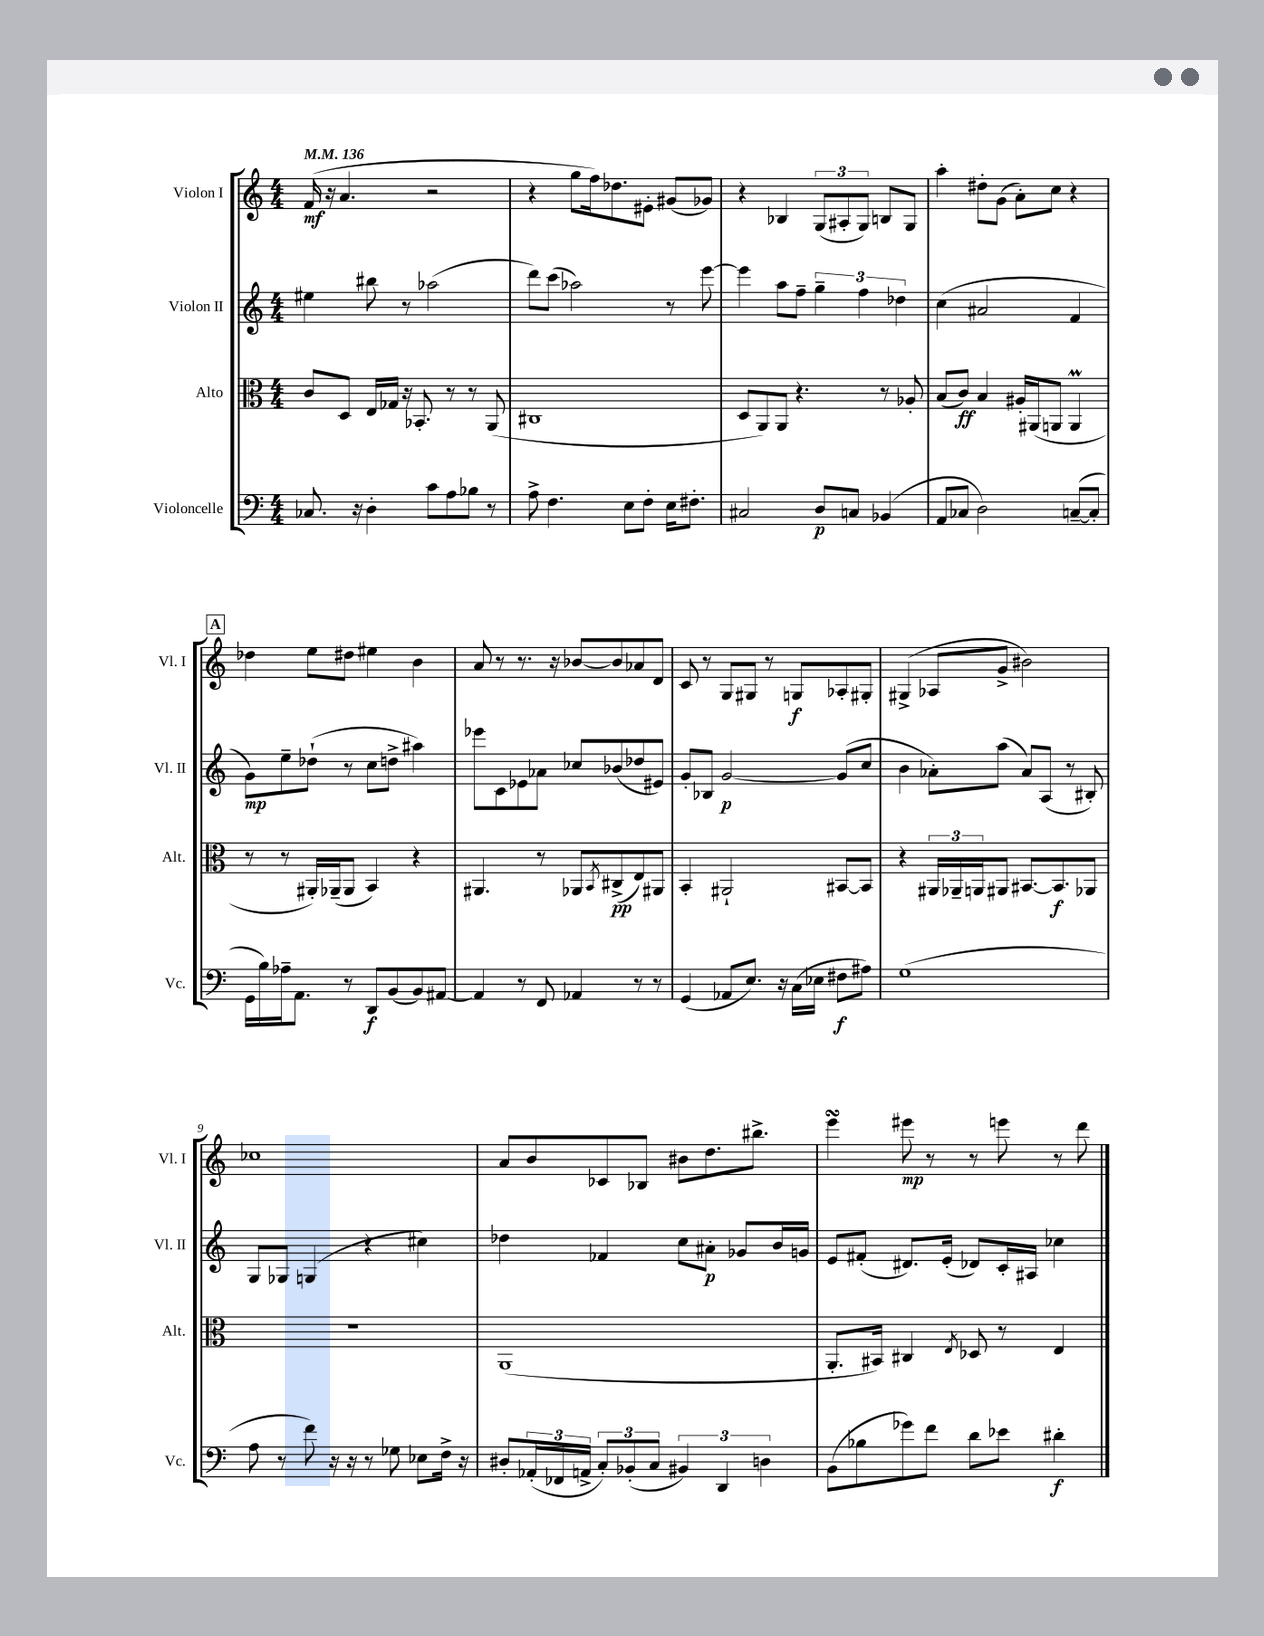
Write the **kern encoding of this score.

**kern	**dynam	**kern	**dynam	**kern	**dynam	**kern	**dynam
*part4	*part4	*part3	*part3	*part2	*part2	*part1	*part1
*staff4	*staff4	*staff3	*staff3	*staff2	*staff2	*staff1	*staff1
*I"Violoncelle	*	*I"Alto	*	*I"Violon II	*	*I"Violon I	*
*I'Vc.	*	*I'Alt.	*	*I'Vl. II	*	*I'Vl. I	*
*clefF4	*	*clefC3	*	*clefG2	*	*clefG2	*
*k[]	*	*k[]	*	*k[]	*	*k[]	*
*M4/4	*	*M4/4	*	*M4/4	*	*M4/4	*
*MM136	*	*MM136	*	*MM136	*	*MM136	*
=1	=1	=1	=1	=1	=1	=1	=1
8.C-X/	.	8c/L	.	4ee#X\	.	(16f/	mf
.	.	.	.	.	.	16r	.
.	.	8D/J	.	.	.	4.a/	.
16r	.	.	.	.	.	.	.
4D'\	.	16E/LL	.	8bb#X\	.	.	.
.	.	16G-X/JJ	.	.	.	.	.
.	.	16r	.	8r	.	.	.
.	.	8.BB-X'/	.	.	.	.	.
8c\L	.	.	.	(2aa-X\	.	2r	.
8A\	.	8r	.	.	.	.	.
8B-X\J	.	8r	.	.	.	.	.
8r	.	(8AA/	.	.	.	.	.
=2	=2	=2	=2	=2	=2	=2	=2
8A^\	.	1C#X	.	8ddd\L)	.	4r	.
4.F\	.	.	.	(8ccc\J	.	.	.
.	.	.	.	2aa-X\)	.	8gg\L	.
.	.	.	.	.	.	16ff\k)	.
.	.	.	.	.	.	8.dd-X\	.
8E\L	.	.	.	.	.	.	.
8F'\J	.	.	.	.	.	8e#X'\J	.
16E\KL	.	.	.	8r	.	(8g#X/L	.
8.F#X'\J	.	.	.	.	.	.	.
.	.	.	.	[8eee\	.	8g-X/J)	.
=3	=3	=3	=3	=3	=3	=3	=3
2C#X/	.	8D/L	.	4eee\]	.	4r	.
.	.	8AA/)	.	.	.	.	.
.	.	8AA/J	.	8aa\L	.	4B-X/	.
.	.	4.r	.	8ff~\J	.	.	.
8D/L	p	.	.	6gg~\	.	(12G/L	.
.	.	.	.	.	.	12A#X'/	.
8Cn/J	.	.	.	.	.	.	.
.	.	.	.	6ff\	.	12G/J)	.
(4BB-X/	.	8r	.	.	.	8Bn/L	.
.	.	.	.	6dd-X\	.	.	.
.	.	8A-X'/	.	.	.	8G/J	.
=4	=4	=4	=4	=4	=4	=4	=4
8AA/L	.	(8B/L	.	(4cc\	.	4aa'\	.
8C-X/J	.	8c/J)	ff	.	.	.	.
2D\)	.	4B/	.	2a#X/	.	8dd#X'\L	.
.	.	.	.	.	.	(8g\J	.
.	.	16A#X'/LL	.	.	.	8a'\L)	.
.	.	(16AA#X/J	.	.	.	.	.
.	.	8AAn/J	.	.	.	8cc\J	.
([8Cn~/L	.	4AAM/	.	4f/	.	4r	.
8C'/J]	.	.	.	.	.	.	.
!!LO:LB:g=z
!!LO:REH:place=s1:t=A
=5	=5	=5	=5	=5	=5	=5	=5
16GG\LL	.	8r	.	8g\L)	mp	4dd-X\	.
16B\)	.	.	.	.	.	.	.
16A-X~\J	.	8r	.	8ee~\	.	.	.
8.AA\J	.	.	.	.	.	.	.
.	.	16AA#X'/LL)	.	(8dd-X`\J	.	8ee\L	.
.	.	(16AA-X~/J	.	.	.	.	.
8r	.	8AA-/J	.	8r	.	8dd#X\J	.
8DD/L	f	4BB/)	.	8cc\L	.	4ee#X\	.
(8BB/	.	.	.	8ddn^\J	.	.	.
8BB/)	.	4r	.	4aa#X\)	.	4b\	.
[8AA#X/J	.	.	.	.	.	.	.
=6	=6	=6	=6	=6	=6	=6	=6
4AA#/]	.	4.AA#X/	.	8eee-X\L	.	8a/	.
.	.	.	.	8c\	.	8r	.
8r	.	.	.	8e-X\	.	8.r	.
8FF/	.	8r	.	8a-X\J	.	.	.
.	.	.	.	.	.	16r	.
4AA-X/	.	8AA-X/L	.	8cc-X/L	.	[8b-X/L	.
.	.	8qBB/	.	.	.	.	.
.	.	(8C#X^/	pp	(8b-X/	.	8b-/]	.
8r	.	8E/)	.	8dd-X/	.	8a-X/	.
8r	.	8AA#X/J	.	8e#X/J)	.	8d/J	.
=7	=7	=7	=7	=7	=7	=7	=7
(4GG/	.	4BB'/	.	8g'/L	.	8c/	.
.	.	.	.	8B-X/J	.	8r	.
8AA-X/L	.	2AA#X`/	.	[2g/	p	8G/L	.
8.E/J)	.	.	.	.	.	8G#X/J	.
.	.	.	.	.	.	8r	.
16r	.	.	.	.	.	.	.
(16C\LL	.	.	.	.	.	8Gn/L	f
16E-X\JJ	.	.	.	.	.	.	.
8F#X\L	f	[8BB#X/L	.	(8g/L]	.	8A-X'/	.
8A#X\J)	.	8BB#/J]	.	8cc/J	.	8G#X'/J	.
=8	=8	=8	=8	=8	=8	=8	=8
(1G	.	4r	.	4b\	.	(4G#X^/	.
.	.	24AA#X/LL	.	8a-X'\L)	.	8A-X/L	.
.	.	24AA-X~/	.	.	.	.	.
.	.	24AAn/J	.	.	.	.	.
.	.	8AA#X/J	.	(8aa\J	.	8g^/J	.
.	.	[8.BB#X/L	.	8a-/L)	.	2b#X\)	.
.	.	.	.	(8A/J	.	.	.
.	.	8.BB#/]	f	.	.	.	.
.	.	.	.	8r	.	.	.
.	.	8AA-X/J	.	8B#X'/)	.	.	.
!!LO:LB:g=z
=9	=9	=9	=9	=9	=9	=9	=9
8A\	.	1r	.	8G/L	.	1cc-X	.
8r	.	.	.	8G-X/J	.	.	.
8f\)	.	.	.	(4Gn/	.	.	.
16r	.	.	.	.	.	.	.
16r	.	.	.	.	.	.	.
8r	.	.	.	4r	.	.	.
8G-X\	.	.	.	.	.	.	.
8E-X\L	.	.	.	4cc#X\)	.	.	.
16F^\Jk	.	.	.	.	.	.	.
16r	.	.	.	.	.	.	.
=10	=10	=10	=10	=10	=10	=10	=10
8D#X'/L	.	(1AA	.	4dd-X\	.	8a/L	.
(24AA-X'/L	.	.	.	.	.	8b/	.
24FF-X/	.	.	.	.	.	.	.
24AAn^/JJ	.	.	.	.	.	.	.
12C'/L)	.	.	.	4f-X/	.	8c-X/	.
(12BB-X'/	.	.	.	.	.	.	.
.	.	.	.	.	.	8B-X/J	.
12C/J	.	.	.	.	.	.	.
6BB#X/)	.	.	.	8cc\L	.	8b#X\L	.
.	.	.	.	8a#X'\J	p	8.dd\	.
6DD/	.	.	.	.	.	.	.
.	.	.	.	8g-X/L	.	.	.
.	.	.	.	.	.	8.bb#X^\J	.
6Dn\	.	.	.	.	.	.	.
.	.	.	.	16b/L	.	.	.
.	.	.	.	16gn/JJ	.	.	.
=11	=11	=11	=11	=11	=11	=11	=11
(8BB\L	.	8.AA'/L	.	8e/L	.	4eeesSsS\	.
8B-X\	.	.	.	(8f#X'/J	.	.	.
.	.	16BB#X/Jk)	.	.	.	.	.
8g-X\)	.	4C#X/	.	8.d#X/L)	.	8eee#X\	mp
8f\J	.	.	.	.	.	8r	.
.	.	.	.	(16e'/Jk	.	.	.
.	.	8qE/	.	.	.	.	.
8d\L	.	8D-X/	.	8d-X/L)	.	8r	.
8e-X\J	.	8r	.	16c'/L	.	8eeen\	.
.	.	.	.	16A#X/JJ	.	.	.
4d#X'\	f	4E/	.	4cc-X\	.	8r	.
.	.	.	.	.	.	8ddd\	.
==	==	==	==	==	==	==	==
*-	*-	*-	*-	*-	*-	*-	*-
